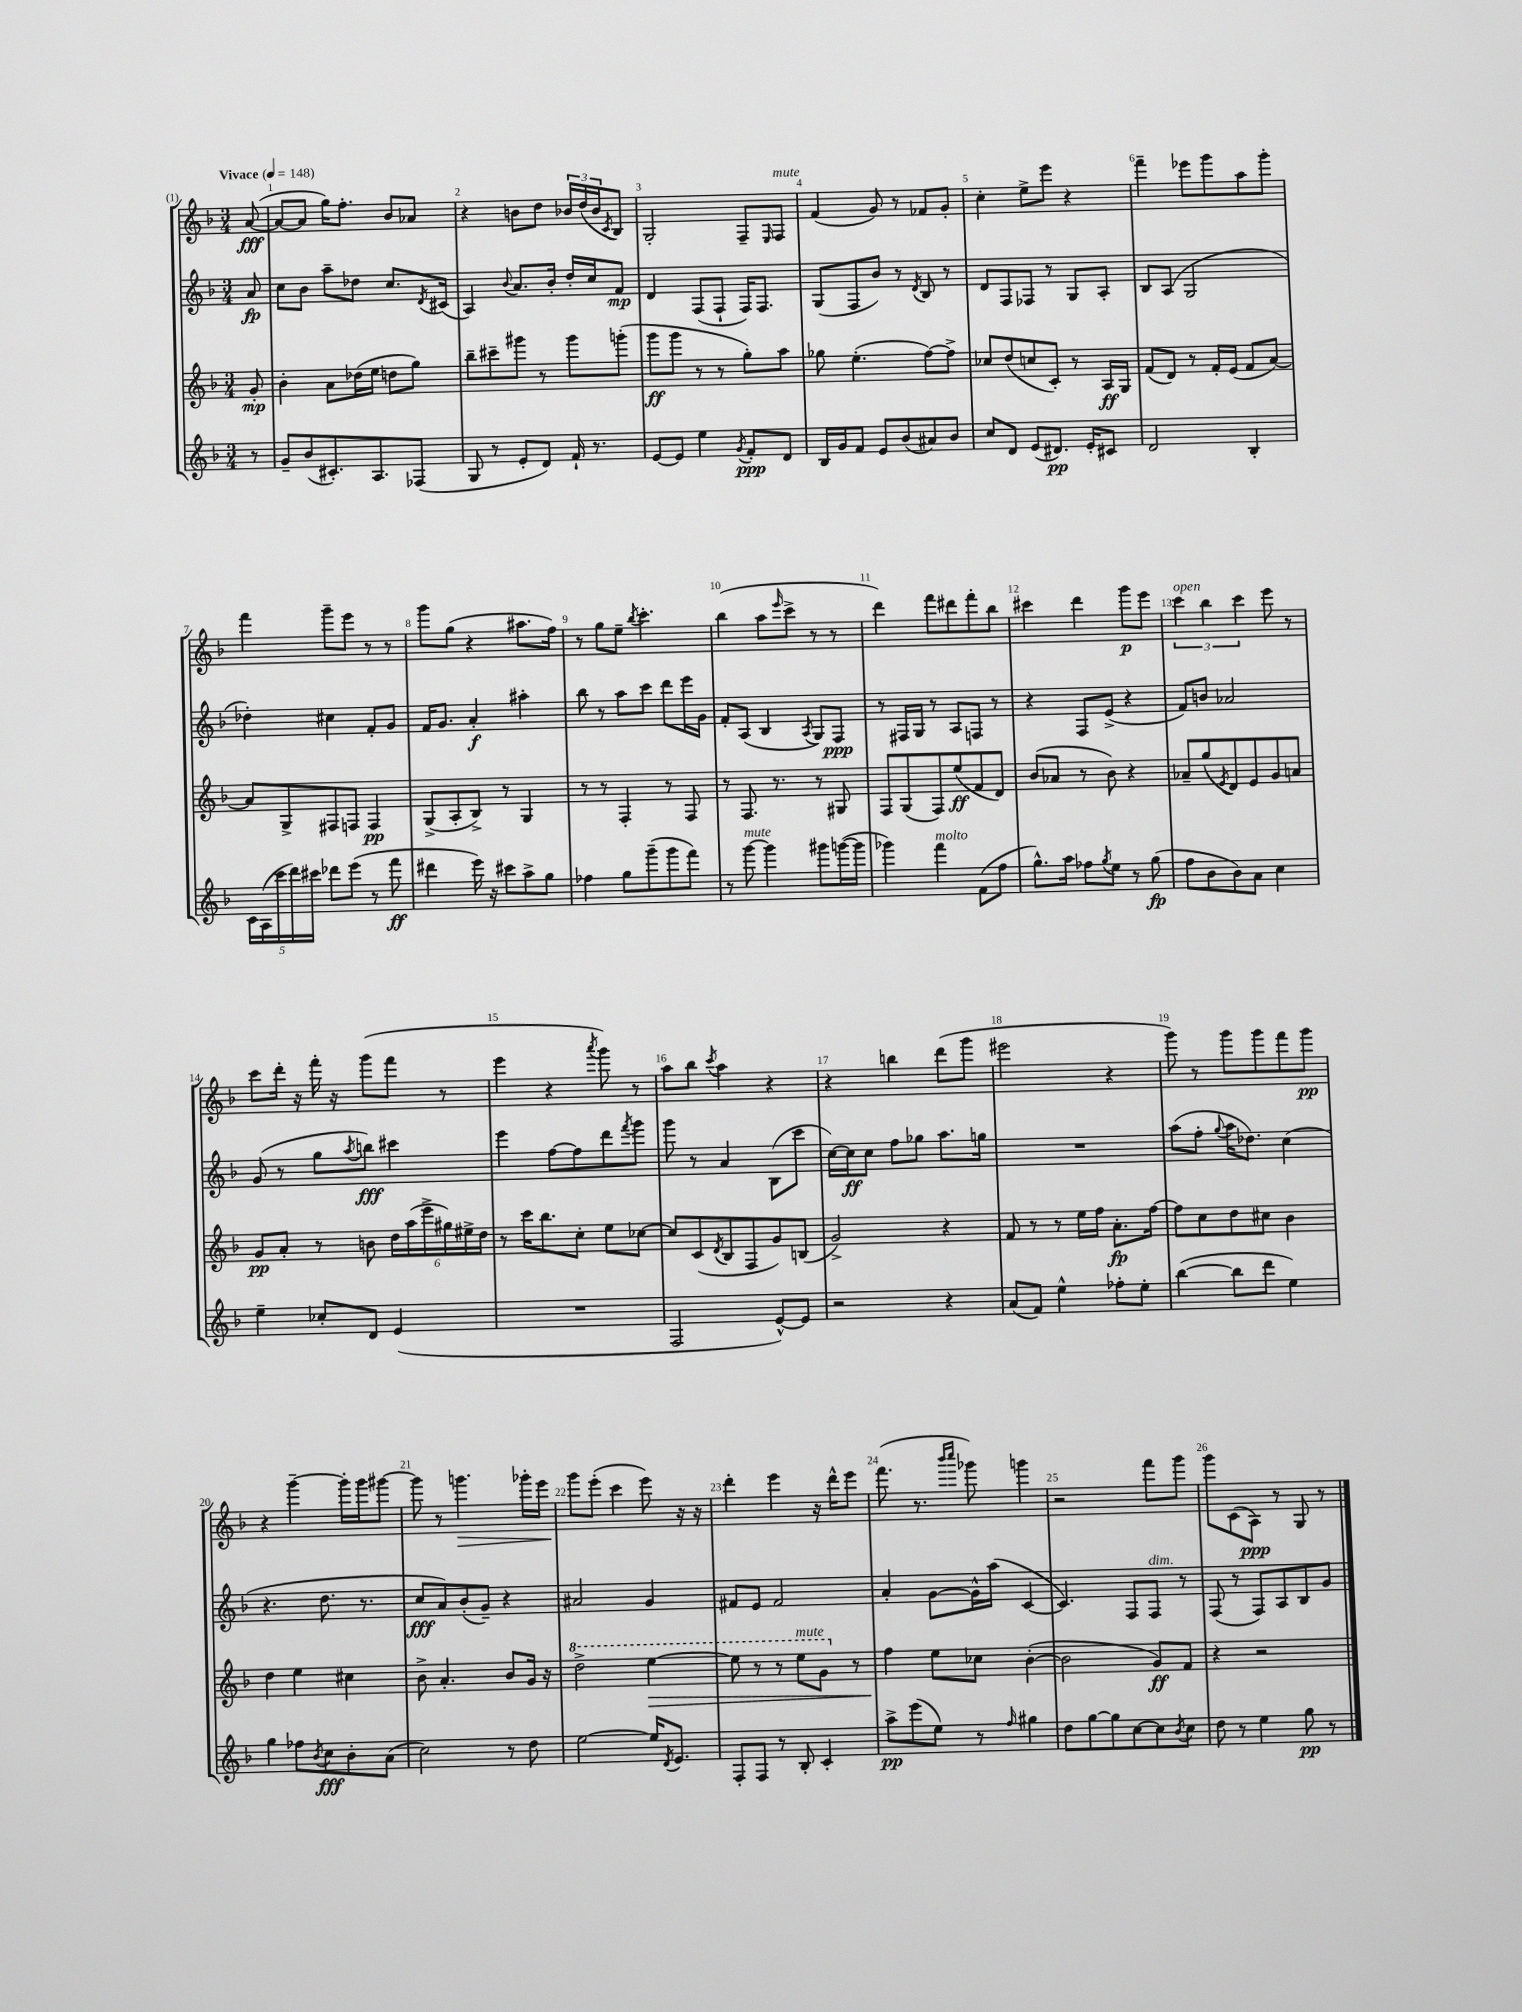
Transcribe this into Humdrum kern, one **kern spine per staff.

**kern	**kern	**kern	**kern
*staff4	*staff3	*staff2	*staff1
*clefG2	*clefG2	*clefG2	*clefG2
*k[b-]	*k[b-]	*k[b-]	*k[b-]
*M3/4	*M3/4	*M3/4	*M3/4
*MM148	*MM148	*MM148	*MM148
8r	8g'/	8a/	([8a/
=	=	=	=
8g~/L	4b-'\	8cc\L	8a/_L
(8b-/	.	8b-\J	8a/]J
8.c#'/)	8a\L	8aa~\L	16gg\LK)
.	.	.	8.ff'\J
.	(16dd-\L	8dd-\J	.
8.A/	16ee\JJ	.	.
.	8dd\L	8.cc/L	8b-/L
(8F-/J	8gg\J)	.	8a-/J
.	.	8qd/	.
.	.	(16c#/Jk	.
=	=	=	=
8G/	8bb-~\L	4A/)	4r
8r	8ccc#~\	.	.
.	.	8qqb-/	.
8e'/L	8ggg#\J	8.a/L	8b\L
8d/J)	8r	.	8dd\J
.	.	16b-'/Jk	.
16f`/	8ggg#\L	16dd'/LL	24b-/LL
.	.	.	(24dd/
8.r	.	16cc/J	.
.	.	.	24b-/J
.	.	.	8qc/
.	(8ggg'\J	8f/J	8B-/J)
=	=	=	=
[8e/L	8ggg\L	4d/	2G'/
8e/]J	8ggg\J	.	.
4ee\	8r	(8F/L	.
.	8r	8F`/J	.
8qg/	.	.	.
8f'/L	8gg'\L)	16F/LK)	8F~/L
.	.	8.F/J	.
.	.	.	16qqE/
8d/J	8aa\J	.	8F/J
=	=	=	=
16B-/LL	8gg-\	(8G/L	(4f/
16g/J	.	.	.
8f/J	(4.ee'\	8F/	.
8e/L	.	8b-/J)	8g/)
(8b-/	.	8r	8r
.	.	8qd/	.
8a#/)	[8ff\L)	8B-/	8f-/L
8b-/J	8ff^\]J	8r	8g'/J
=	=	=	=
8cc/L	8cc-/L	8d/L	4cc'\
8d/J	(8dd/	8F/	.
(8e/L	8cc/	8F-/J	8ee^\L
8.d#/J)	8c'/J)	8r	8eee\J
.	8r	8G/L	4r
16e'/LK	.	.	.
8c#/J	16A/LL	8A'/J	.
.	16G/JJ	.	.
=	=	=	=
2d/	(8f/L	8B-/L	4fff~\
.	8d/J)	(8A/J	.
.	8r	2G/	8eee-\L
.	16f'/LL	.	8ggg\
.	(16e/JJ	.	.
4B-'/	8f/L	.	8aa\
.	[8a/J)	.	8ggg'\J
=	=	=	=
20c\LL	8a/]L	4dd-'\)	4fff\
(20A\	.	.	.
20ccc\	.	.	.
.	8G^/	.	.
20ddd\)	.	.	.
20ccc#\JJ	.	.	.
8ddd-\L	8F#/	4cc#\	8ggg~\L
(8eee\J	8F/J	.	8eee\J
8r	4F/	8f'/L	8r
8fff\	.	8g/J	8r
=	=	=	=
4ddd#\	(8G^/L	16f/LK	8ggg\L
.	.	8.g/J	.
.	8A'/	.	(8gg\J
16eee\)	8B-^/J)	4a'/	4r
16r	.	.	.
8ccc#\L	8r	.	.
8aa^\	4G/	4aa#'\	8.aa#\L
8gg\J	.	.	.
.	.	.	16ff\Jk)
=	=	=	=
4ff-\	8r	8bb-\	8r
.	8r	8r	8gg\L
8gg\L	4F'/	8aa\L	8ee~\J
.	.	.	8qbb-/
(8ggg~\	.	8ccc\J	4.ccc'\
8ggg\	8r	8ddd\L	.
8fff\J)	8F/	16eee\L	.
.	.	16g\JJ	.
=	=	=	=
8r	8r	8f'/L	(4bb-\
[8ggg\	8.F/	(8A/J	.
4ggg\]	.	4B-/	8aa\L
.	8.r	.	.
.	.	.	16qqeee/
.	.	.	8ccc^\J
.	.	8qA/	.
8ggg#\L	8r	8G/L)	8r
([16ggg\L	8G#/	8F/J	8r
16ggg\]JJ	.	.	.
=	=	=	=
4ggg-\)	8F/L	8r	4ddd\)
.	(8G/	16F#/LL	.
.	.	16G/JJ	.
4fff\	8F/)	8r	8fff\L
.	(8ee/	8A/L	8ddd#\
(8f\L	8f/	8F/J	8fff'\
8ff\J	8d/J)	8r	8bb-\J
=	=	=	=
8.gg^^\L)	(8b-/L	4r	4ccc#\
.	8a-/J	.	.
16aa\Jk	.	.	.
8ff-\L	8r	8F/L	4ddd\
8qgg/	.	.	.
8ee\J	8b-\)	(8e^/J	.
8r	4r	4r	8ggg\L
(8gg\	.	.	8eee\J
=	=	=	=
8ff\L	8a-~/L	8f/L)	6ccc\
8b-\	(8gg/	8b/J	.
.	.	.	6bb-\
.	8qe/	.	.
8b-\)	8d/)	2a-/	.
.	.	.	6ccc\
8a\J	8e/	.	.
4cc\	8g/	.	8eee\
.	8a/J	.	8r
=	=	=	=
4ee~\	8g/L	(8g/	8ccc\L
.	8a'/J	8r	16ddd'\Jk
.	.	.	16r
8cc-'/L	8r	8gg\L	16fff'\
.	.	.	16r
.	.	8qaa/	.
8d/J	8b\	8bb\J)	(8ggg\L
(4e/	24dd\LL	4ccc#\	8fff\J
.	(24aa\	.	.
.	24eee^\	.	.
.	24gg#\)	.	8r
.	24ee#^\	.	.
.	24dd\JJ	.	.
=	=	=	=
2.r	8r	4eee\	4eee\
.	16ccc\LK	.	.
.	8.bb-\	.	.
.	.	[8ff\L	4r
.	8cc'\J	8ff\]	.
.	.	.	8qaaa/
.	8ee\L	8ddd\	8ggg\)
.	.	8qfff/	.
.	[8cc-\J	8ggg\J	8r
=	=	=	=
2F/	8cc-/]L	8ggg\	8aa\L
.	(8c/	8r	8bb-\J
.	8qd/	.	8qccc/
.	8B-/	4a/	4aa\
.	8F/	.	.
[8e^^/L)	8g/)	(8B-\L	4r
8e/]J	(8B/J	8ccc\J	.
=	=	=	=
2r	2g^/)	[16cc\LL)	4r
.	.	16cc\]J	.
.	.	8cc\J	.
.	.	8ff\L	4bb\
.	.	8gg-\J	.
4r	4r	8.aa\L	(8ddd\L
.	.	.	8ggg\J
.	.	16gg\Jk	.
=	=	=	=
(8a/L	8f/	2.r	2eee#\
8f/J)	8r	.	.
4ee^^\	8r	.	.
.	16ee\LL	.	.
.	16ff\JJ	.	.
8ff-'\L	8.a'\L	.	4r
8ee'\J	.	.	.
.	[16ff\Jk	.	.
=	=	=	=
([4bb-\	8ff\]L	(8aa\L	8ggg\)
.	8cc\	8ff'\J	8r
.	.	8qqgg/	.
8bb-\]L	8dd\	16aa\LK	8ggg\L
.	.	8.dd-\J)	.
8ddd\J	8cc#\J	.	8ggg\
4ee\)	4b-\	(4cc\	8fff\
.	.	.	8ggg\J
=	=	=	=
4gg\	4dd\	4.r	4r
8ff-\L	4ee\	.	[4ggg~\
8qb-/	.	.	.
8cc\	.	8.dd\	.
8b-'\	4cc#\	.	16ggg'\]LL
.	.	8.r	16ggg\J
(8a\J	.	.	[8ggg#\J
=	=	=	=
2cc\)	8b-^\	8cc/L	8ggg#\]
.	4.a'/	8a/)	8r
.	.	(8b-'/	4.ggg\
.	.	8g~/J)	.
8r	8b-/L	4r	.
8dd\	16g/Jk	.	16ggg-'\LL
.	16r	.	16eee\JJ
=	=	=	=
[2ee\	2ddd^\	2a#/	8ggg\L
.	.	.	(8eee'\J
.	.	.	4ccc\
16ee/]LK	[4eee\	4g/	8eee\)
8qd/	.	.	.
8.e/J	.	.	.
.	.	.	16r
.	.	.	16r
=	=	=	=
8F'/L	8eee\]	8f#/L	4ddd'\
8F/J	8r	8e/J	.
8r	8r	2f#/	4eee\
8B-'/	8eee\L	.	.
4c'/	8gg\J	.	16r
.	.	.	16ddd^^\LK
.	8r	.	8eee\J
=	=	=	=
8aa^\L	4ff\	4a'/	(8.fff\
(8eee\	.	.	.
.	.	.	8.r
8ee\J)	8ee\L	[8g\L	.
.	.	.	16qqbbb-/LL
.	.	.	16qqcccc/JJ
8r	8cc-\J	16g^^\]L	8ggg-\)
.	.	(16aa\JJ	.
16qqff/	.	.	.
4gg#\	([4b-'\	[4c/	4ggg\
=	=	=	=
8dd\L	2b-\]	4.c/])	2r
[8gg\	.	.	.
8gg\]	.	.	.
[8cc\	.	8F/L	.
8cc\]	8g/L)	8F/J	8fff\L
8qb-/	.	.	.
8cc\J	8f/J	8r	8ggg\J
=	=	=	=
8dd\	4r	(8F/	8ggg\L
8r	.	8r	(8c\
4ee\	2r	8F/L)	8A\J)
.	.	8A/	8r
8gg\	.	8B-/	8G/
8r	.	8g/J	8r
==	==	==	==
*-	*-	*-	*-
